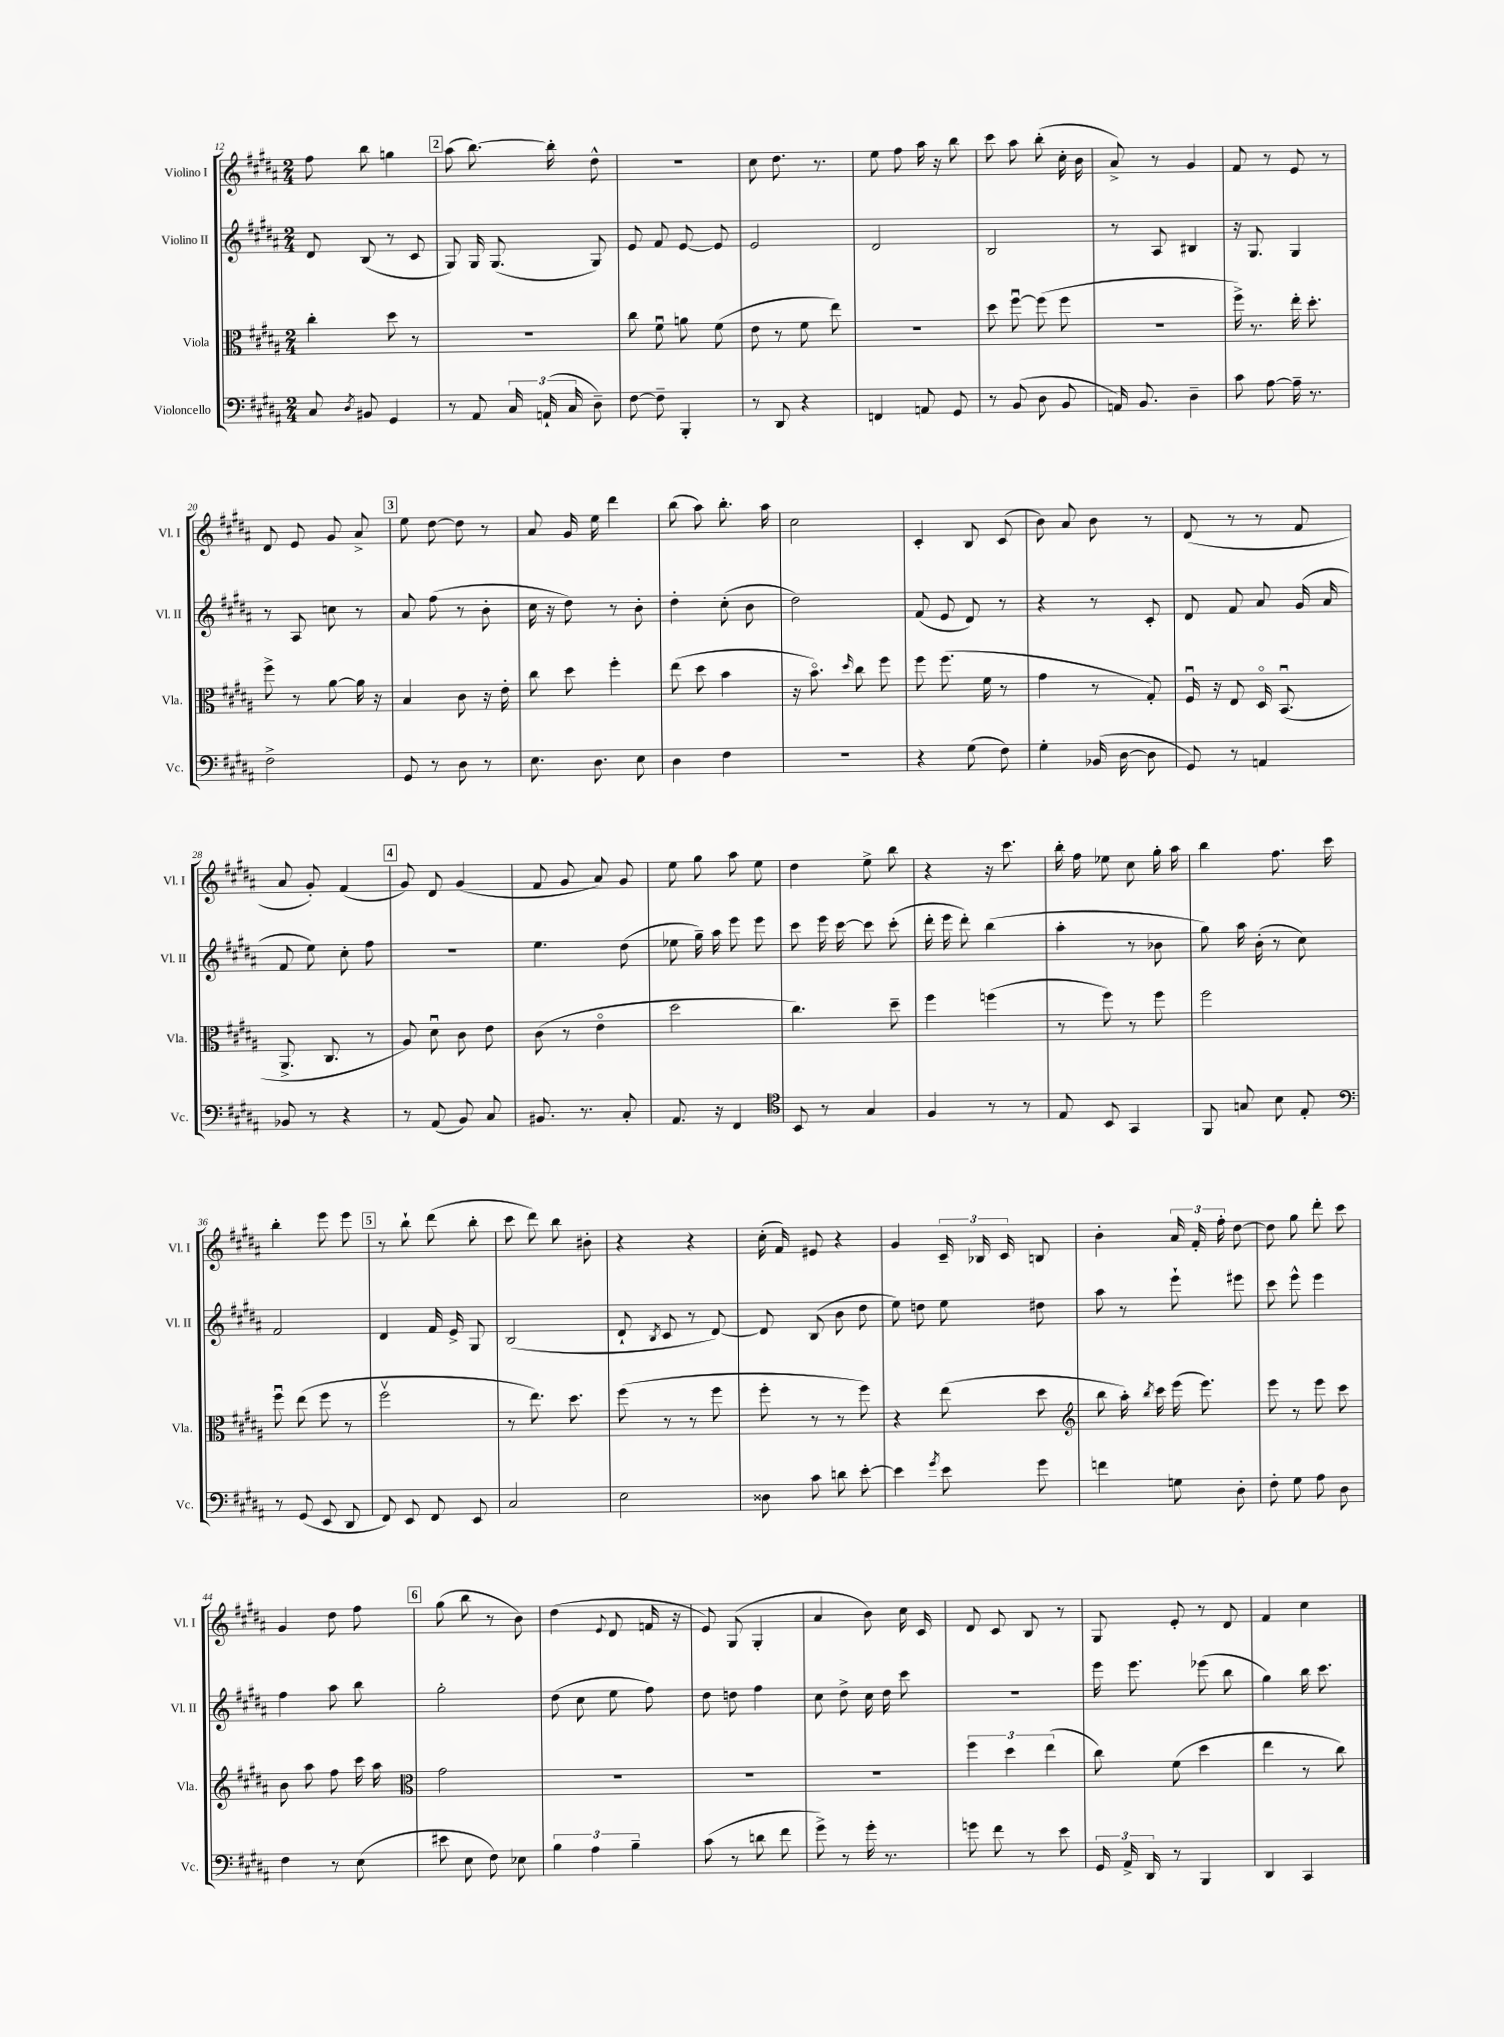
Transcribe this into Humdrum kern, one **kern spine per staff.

**kern	**kern	**kern	**kern
*part4	*part3	*part2	*part1
*staff4	*staff3	*staff2	*staff1
*I"Violoncello	*I"Viola	*I"Violino II	*I"Violino I
*I'Vc.	*I'Vla.	*I'Vl. II	*I'Vl. I
*clefF4	*clefC3	*clefG2	*clefG2
*k[f#c#g#d#a#]	*k[f#c#g#d#a#]	*k[f#c#g#d#a#]	*k[f#c#g#d#a#]
*M2/4	*M2/4	*M2/4	*M2/4
=12	=12	=12	=12
8C#/	4cc#'\	8d#/	8ff#\
8qD#/	.	.	.
8BB#X/	.	(8B/	8bb\
4GG#/	8dd#\	8r	4ggn\
.	8r	8c#/	.
!!LO:REH:place=s1:t=2
=13	=13	=13	=13
8r	2r	8G#/)	(8aa#\
8AA#/	.	16G#/	[8.bb\)
.	.	(8.G#/	.
24C#/	.	.	.
(24AAn`/	.	.	.
.	.	.	16bb'\]
24C#/	.	.	.
8D#~\)	.	8G#/)	8dd#^^\
=14	=14	=14	=14
[8F#\	8cc#\	8e/	2r
8F#~\]	8f#u\	8f#/	.
4BBB'/	8an\	[8e/	.
.	(8f#\	8e/]	.
=15	=15	=15	=15
8r	8e\	2e/	8cc#\
8DD#/	8r	.	8.dd#\
4r	8f#\	.	.
.	.	.	8.r
.	8ee\)	.	.
=16	=16	=16	=16
4FFn/	2r	2d#/	8ee\
.	.	.	8ff#\
8AAn/	.	.	16aa#\
.	.	.	16r
8GG#/	.	.	8bb\
=17	=17	=17	=17
8r	8dd#\	2B/	8ccc#\
(8BB/	[8ff#u\	.	8aa#\
8D#\	(8ff#\]	.	(8bb'\
8BB/	8ff#\	.	16cc#'\
.	.	.	16b\
=18	=18	=18	=18
16AAn/)	2r	8r	8a#^/)
8.BB/	.	.	.
.	.	8A#/	8r
4D#~\	.	4B#X/	4g#/
=19	=19	=19	=19
8c#\	16ff#^\)	16r	8f#/
.	8.r	8.G#/	.
[8A#\	.	.	8r
16A#~\]	16ee'\	4G#/	8e/
8.r	8.dd#'\	.	.
.	.	.	8r
!!LO:LB:g=z
=20	=20	=20	=20
2F#^\	8ff#^\	8r	8d#/
.	8r	8A#/	8e/
.	[8a#\	8ccn\	8g#/
.	16a#\]	8r	8a#^/
.	16r	.	.
!!LO:REH:place=s1:t=3
=21	=21	=21	=21
8GG#/	4B/	8a#/	8ee\
8r	.	(8ff#\	[8dd#\
8D#\	8c#\	8r	8dd#\]
8r	16r	8b'\	8r
.	16e'\	.	.
=22	=22	=22	=22
8.E\	8cc#\	16cc#\	8a#/
.	.	16r	.
.	8dd#\	8dd#\)	16g#/
8.D#\	.	.	16ee\
.	4ff#'\	8r	4ddd#\
8E\	.	8b'\	.
=23	=23	=23	=23
4D#\	(8ee\	4dd#'\	(8bb\
.	8dd#\	.	8aa#\)
4F#\	4b\	(8cc#'\	8.bb'\
.	.	8b\	.
.	.	.	16aa#\
=24	=24	=24	=24
2r	16r	2dd#\)	2cc#\
.	8.b\)	.	.
.	16qqdd#/	.	.
.	8cc#\	.	.
.	8ff#\	.	.
=25	=25	=25	=25
4r	8ff#\	(8f#/	4c#'/
.	(8.ff#\	8e/	.
(8G#\	.	8d#/)	8B/
.	16f#\	.	.
8F#\)	8r	8r	(8c#/
=26	=26	=26	=26
4G#'\	4g#\	4r	8b\)
.	.	.	8a#/
(16BB-X/	8r	8r	8b\
[16D#\	.	.	.
8D#\]	8G#'/)	8c#'/	8r
=27	=27	=27	=27
8GG#/)	16F#u/	8d#/	(8d#/
.	16r	.	.
8r	8E/	8f#/	8r
4AAn/	16D#/	8a#/	8r
.	(8.BBu/	.	.
.	.	(16g#/	8f#/
.	.	16a#/	.
!!LO:LB:g=z
=28	=28	=28	=28
8BB-X/	8.AA#^/	8f#/	8a#/
8r	.	8ee\)	8g#'/)
.	8.C#/	.	.
4r	.	8cc#'\	(4f#/
.	8r	8ff#\	.
!!LO:REH:place=s1:t=4
=29	=29	=29	=29
8r	8A#/)	2r	8g#/)
(8AA#/	8d#u\	.	8d#/
8BB/)	8c#\	.	(4g#/
8C#/	8e\	.	.
=30	=30	=30	=30
8.BB#X/	(8c#\	4.ee\	8f#/
.	8r	.	8g#/
8.r	.	.	.
.	4e\	.	8a#/)
8C#'/	.	(8dd#\	8g#/
=31	=31	=31	=31
8.AA#/	2dd#\	8ee-X\	8ee\
.	.	16gg#~\)	8gg#\
16r	.	16aa#\	.
4FF#/	.	8eee\	8aa#\
.	.	8eee\	8ee\
=32	=32	=32	=32
*clefC4	*	*	*
8BB/	4.cc#\)	8ccc#\	4dd#\
8r	.	16eee\	.
.	.	[16ccc#\	.
4G#/	.	8ccc#\]	8ee^\
.	8dd#~\	(8ccc#'\	8bb\
=33	=33	=33	=33
4F#/	4ff#\	16ddd#'\	4r
.	.	16eee\	.
.	.	8ddd#'\)	.
8r	(4ffn\	(4bb\	16r
.	.	.	8.ccc#\
8r	.	.	.
=34	=34	=34	=34
8E/	8r	4aa#'\	16bb'\
.	.	.	16ff#\
8BB/	8ff#\)	.	8ee-X\
4GG#/	8r	8r	8cc#\
.	8ff#\	8b-X\	16gg#'\
.	.	.	16aa#\
=35	=35	=35	=35
8FF#/	2ff#\	8gg#\)	4bb\
8Gn/	.	16aa#\	.
.	.	(16b'\	.
8B\	.	8r	8.ff#\
8E'/	.	8cc#\)	.
.	.	.	16ccc#\
!!LO:LB:g=z
=36	=36	=36	=36
*clefF4	*	*	*
8r	8ff#u\	2f#/	4bb'\
(8GG#/	(8ee\	.	.
8EE/	8ff#\	.	8eee\
8DD#/	8r	.	8eee\
!!LO:REH:place=s1:t=5
=37	=37	=37	=37
8FF#/)	2ff#v\	4d#/	8r
8EE/	.	.	8bb`\
8FF#/	.	16f#/	(8ddd#\
.	.	16e^/	.
8EE/	.	8G#/	8bb'\
=38	=38	=38	=38
2C#/	8r	(2B/	8ccc#\
.	8.ee\)	.	8ddd#\)
.	.	.	8bb\
.	8.dd#\	.	.
.	.	.	8b#X'\
=39	=39	=39	=39
2E\	(8ff#\	8d#`/	4r
.	.	8qB/	.
.	8r	8c#/	.
.	8r	8r	4r
.	8ff#\	[8d#/)	.
=40	=40	=40	=40
8D##X\	8ff#'\	8d#/]	(16cc#'\
.	.	.	16f#/)
8c#\	8r	(8B/	8e#X/
8dn\	8r	8b\	4r
[8e'\	8ff#\)	8dd#\	.
=41	=41	=41	=41
4e\]	4r	8ee\)	4g#/
.	.	8ddn\	.
8qg#/	.	.	.
8e\	(8ee\	8ee\	24c#~/
.	.	.	24B-X/
.	.	.	24c#/
8g#\	8dd#\	8dd#X\	8Bn/
=42	=42	=42	=42
*	*clefG2	*	*
4fn\	8bb\	8aa#\	4b'\
.	16aa#'\)	8r	.
.	8qbb/	.	.
.	16ccc#\	.	.
8Gn\	(16eee\	8eee`\	24a#/
.	.	.	24f#'/
.	8.eee\)	.	.
.	.	.	24ff#'\
8D#'\	.	8eee#X\	[8dd#\
=43	=43	=43	=43
8F#'\	8eee\	8ccc#\	8dd#\]
8G#\	8r	8eee^^\	8gg#\
8A#\	8eee\	4eee\	8ddd#'\
8D#\	8ccc#\	.	8ccc#\
!!LO:LB:g=z
=44	=44	=44	=44
4F#\	8b\	4ff#\	4g#/
.	8aa#\	.	.
8r	8ff#\	8aa#\	8dd#\
(8E\	16ccc#\	8bb\	8ff#\
.	16aa#\	.	.
!!LO:REH:place=s1:t=6
=45	=45	=45	=45
*	*clefC3	*	*
8e#X\	2g#\	2gg#'\	(8gg#\
8E\	.	.	8bb\
8F#\)	.	.	8r
8E-X\	.	.	8b\)
=46	=46	=46	=46
6B\	2r	(8dd#\	(4dd#\
.	.	8cc#\	.
6A#\	.	.	.
.	.	.	8qqe/
.	.	8ee\	8d#/
6B~\	.	.	.
.	.	8ff#\)	16fn/
.	.	.	16r
=47	=47	=47	=47
(8c#\	2r	8dd#\	8e/)
8r	.	8ddn\	(8G#/
8dn\	.	4ff#\	4G#'/
8f#\	.	.	.
=48	=48	=48	=48
8g#^\)	2r	8cc#\	4a#/
8r	.	8dd#^\	.
16g#'\	.	16cc#\	8b\)
8.r	.	16dd#\	.
.	.	8ccc#\	16cc#\
.	.	.	16c#/
=49	=49	=49	=49
8gn\	6ff#\	2r	8d#/
8f#\	.	.	8c#/
.	6dd#\	.	.
8r	.	.	8B/
.	(6ee\	.	.
8e\	.	.	8r
=50	=50	=50	=50
24GG#/	8cc#\)	16eee\	8G#/
24AA#^/	.	.	.
.	.	8.eee\	.
24DD#/	.	.	.
8r	(8f#\	.	8e'/
4BBB/	4dd#\	(8eee-X\	8r
.	.	8bb\	8d#/
=51	=51	=51	=51
4DD#/	4ee\	4gg#\)	4f#/
4CC#/	8r	16bb\	4cc#\
.	.	8.ccc#\	.
.	8cc#\)	.	.
==	==	==	==
*-	*-	*-	*-
